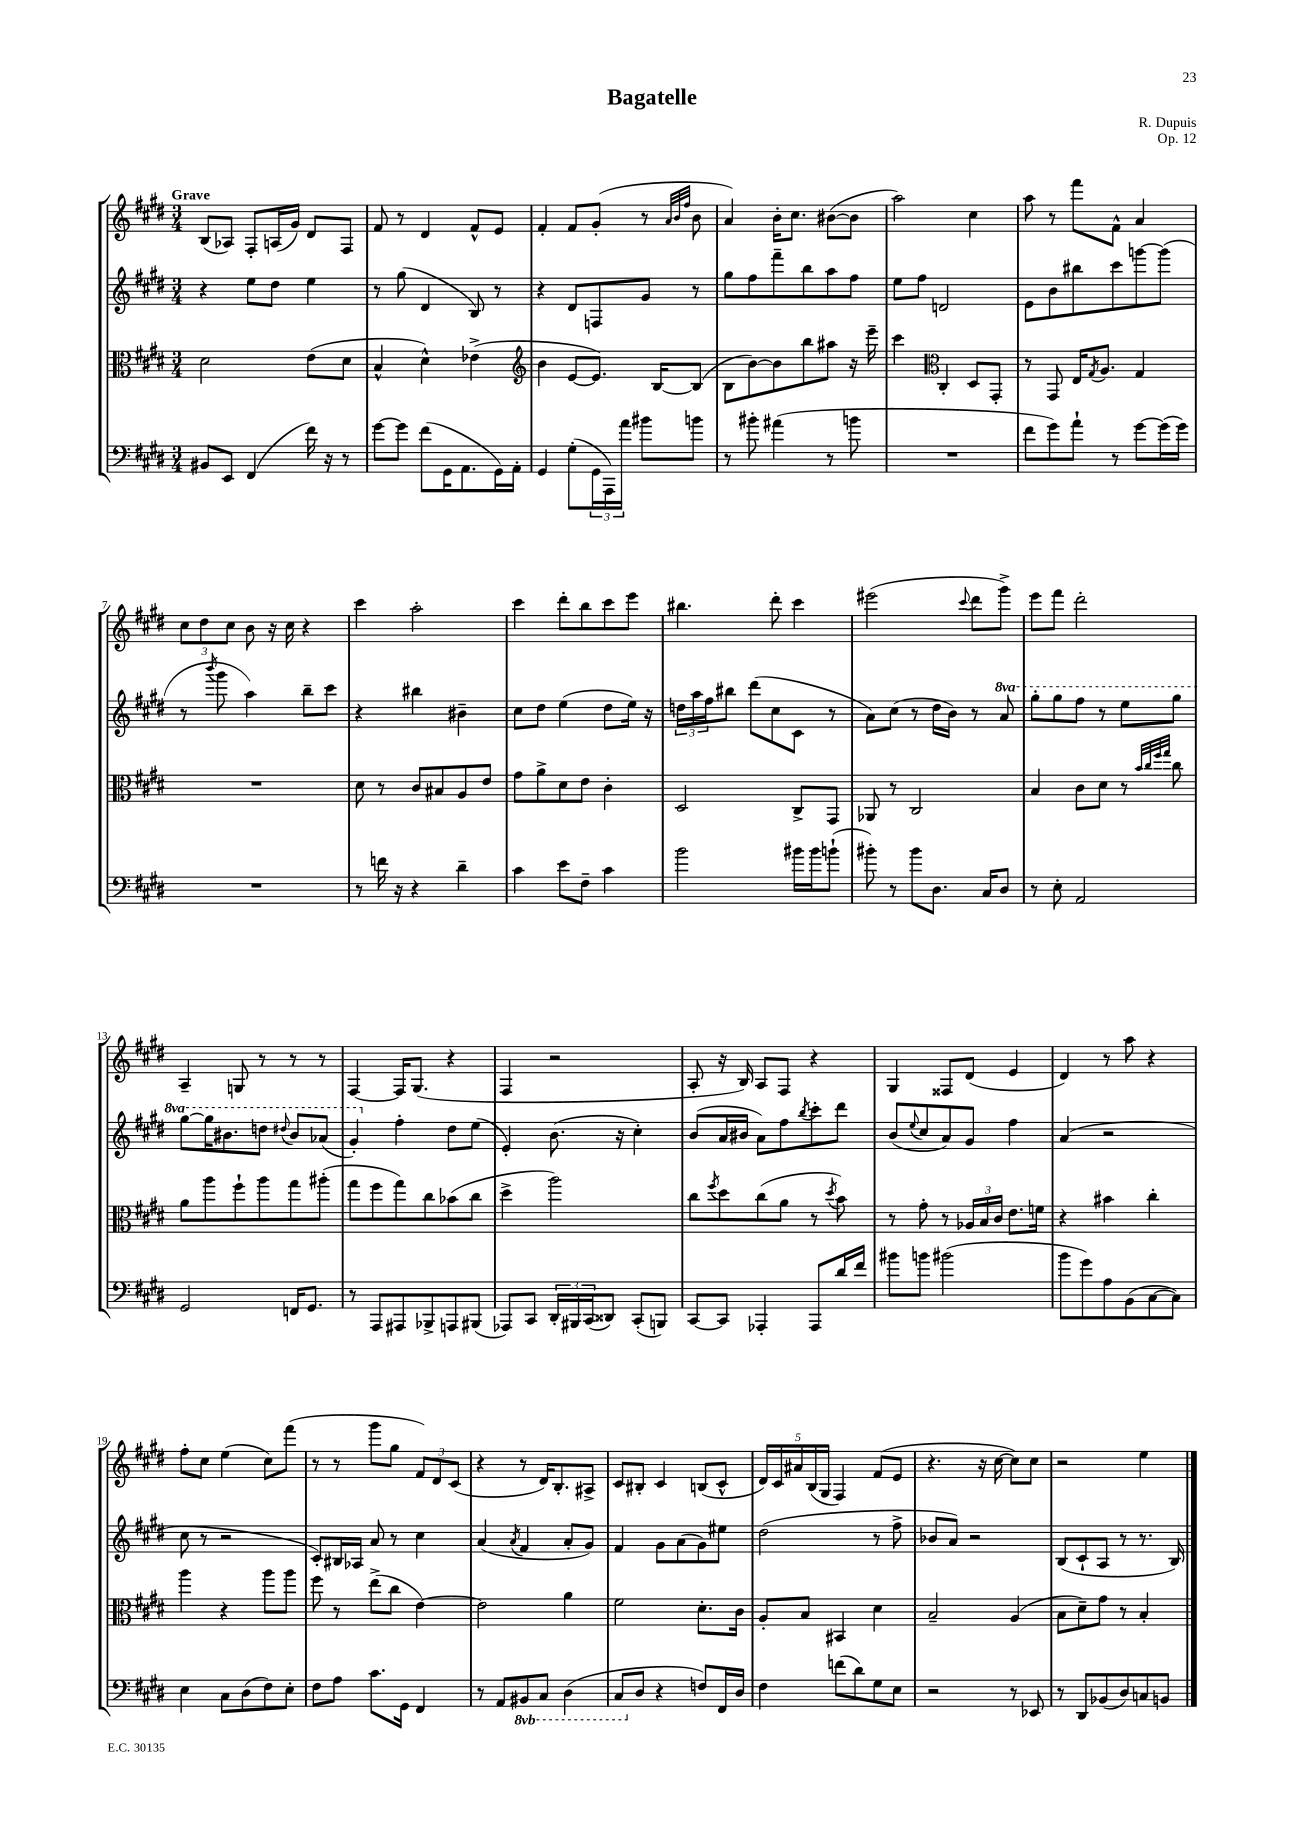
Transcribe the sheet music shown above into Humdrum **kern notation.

**kern	**kern	**kern	**kern
*staff4	*staff3	*staff2	*staff1
*clefF4	*clefC3	*clefG2	*clefG2
*k[f#c#g#d#]	*k[f#c#g#d#]	*k[f#c#g#d#]	*k[f#c#g#d#]
*M3/4	*M3/4	*M3/4	*M3/4
8BB#	2d#	4r	(8B
8EE	.	.	8A-)
(4FF#	.	8ee	8F#'
.	.	8dd#	(16A
.	.	.	16g#)
16f#)	(8e	4ee	8d#
16r	.	.	.
8r	8d#	.	8F#
=	=	=	=
[8g#	4B^^	8r	8f#
8g#]	.	(8gg#	8r
(8f#	4d#^^)	4d#	4d#
16GG#	.	.	.
8.AA	.	.	.
.	(4e-^	8B)	8f#^^
16GG#)	.	8r	8e
16AA'	.	.	.
=	=	=	=
*	*clefG2	*	*
4GG#	4b	4r	4f#'
(8G#'	[8e	8d#	8f#
24GG#	8.e])	8F	(8g#'
24AAA)	.	.	.
24a	.	.	.
8b#	.	8g#	8r
.	[16B	.	.
.	.	.	32qqa
.	.	.	32qqb
.	.	.	32qqff#
8b	(8B]	8r	8b
=	=	=	=
8r	8B	8gg#	4a)
8b#'	[8b)	8ff#	.
(4a#	8b]	8fff#~	16b'
.	.	.	8.cc#
.	8bb	8bb	.
8r	8aa#	8aa	([8b#
8b	16r	8ff#	8b#]
.	16eee~	.	.
=	=	=	=
2.r	4ccc#	8ee	2aa)
.	.	8ff#	.
*	*clefC3	*	*
.	4C#'	2d	.
.	8D#	.	4cc#
.	8GG#'	.	.
=	=	=	=
8f#	8r	8e	8aa
8g#)	8GG#	8b	8r
8a`	16E	8bb#	8fff#
.	8qG#	.	.
.	8.A	.	.
8r	.	8ccc#	8f#^^
[8g#	4G#	[8ggg	4a
(16g#]	.	(8ggg]	.
16g#)	.	.	.
=	=	=	=
2.r	2.r	8r	12cc#
.	.	.	12dd#
.	.	8qbbb	.
.	.	8ggg#	.
.	.	.	12cc#
.	.	4aa)	8b
.	.	.	16r
.	.	.	16cc#
.	.	8bb~	4r
.	.	8ccc#	.
=	=	=	=
8r	8d#	4r	4ccc#
16f	8r	.	.
16r	.	.	.
4r	8c#	4bb#	2aa'
.	8B#	.	.
4d#~	8A	4b#~	.
.	8e	.	.
=	=	=	=
4c#	8g#	8cc#	4ccc#
.	8a^	8dd#	.
8e	8d#	(4ee	8ddd#'
8F#~	8e	.	8bb
4c#	4c#'	8dd#	8ccc#
.	.	16ee)	8eee
.	.	16r	.
=	=	=	=
2b	2D#	24dd	4.bb#
.	.	24aa	.
.	.	24ff#	.
.	.	8bb#	.
.	.	(8ddd#	.
.	.	8cc#	8ddd#'
16b#	8C#^	8c#	4ccc#
16b#	.	.	.
(8b`	8GG#	8r	.
=	=	=	=
8b#')	8AA-	8a)	(2eee#
8r	8r	(8cc#	.
8b#	2C#	8r	.
8.D#	.	16dd#	.
.	.	16b)	.
.	.	.	8qqccc#
.	.	8r	8ddd#
16C#	.	.	.
8D#	.	8aa	8ggg#^)
=	=	=	=
8r	4B	8ggg#'	8eee
8E'	.	8ggg#	8fff#
2AA	8c#	8fff#	2ddd#'
.	8d#	8r	.
.	8r	8eee	.
.	32qqb	.	.
.	32qqcc#	.	.
.	32qqff#	.	.
.	32qqgg#	.	.
.	8cc#	8ggg#	.
=	=	=	=
2GG#	8a	[8ggg#	4A~
.	8aa	16ggg#]	.
.	.	8.bb#	.
.	8ff#`	.	8G
.	8aa	8ddd	8r
.	.	8qqddd#	.
16FF	8gg#	8bb#	8r
8.GG#	.	.	.
.	(8aa#'	(8aa-	8r
=	=	=	=
8r	8gg#	4gg#')	[4F#
8AAA	8ff#	.	.
8AAA#	8gg#)	4ff#'	16F#]
.	.	.	(8.G#
8BBB-^	8cc#	.	.
8AAA	(8b-	8dd#	4r
(8BBB#	8cc#	(8ee	.
=	=	=	=
8AAA-)	4dd#^	4e')	4F#
8CC#	.	.	.
24DD#'	2aa)	(8.b	2r
24BBB#	.	.	.
(24CC#	.	.	.
8DD##)	.	.	.
.	.	16r	.
(8CC#'	.	4cc#')	.
8BBB)	.	.	.
=	=	=	=
[8CC#	8cc#	(8b	8A'
.	8qff#	.	.
8CC#]	8dd#	16a	16r
.	.	16b#	16B)
4AAA-'	(8cc#	8a)	8A
.	8a	8ff#	8F#
.	.	8qbb	.
8AAA-	8r	8ccc#'	4r
.	8qdd#	.	.
16d#	8b)	8ddd#	.
16f#	.	.	.
=	=	=	=
8b#	8r	(8b	4G#
.	.	8qqee	.
8b	8g#'	8cc#	.
(2b#	8r	8a)	8F##
.	24A-	8g#	(8d#
.	24B	.	.
.	24c#	.	.
.	8.e	4ff#	4e
.	16f	.	.
=	=	=	=
8b	4r	(4a	4d#)
8g#)	.	.	.
8A	4b#	2r	8r
(8BB	.	.	8aa
[8C#	4cc#'	.	4r
8C#])	.	.	.
=	=	=	=
4E	4aa	8cc#	8ff#'
.	.	8r	8cc#
8C#	4r	2r	(4ee
(8D#	.	.	.
8F#)	8aa	.	8cc#)
8E'	8aa	.	(8fff#
=	=	=	=
8F#	8ff#	8c#')	8r
8A	8r	16B#	8r
.	.	16A-	.
8.c#	(8ee^	8a	8ggg#
.	8cc#	8r	8gg#
16GG#	.	.	.
4FF#	[4e)	4cc#	12f#)
.	.	.	12d#
.	.	.	(12c#
=	=	=	=
8r	2e]	(4a	4r
8AA	.	.	.
.	.	8qa	.
8BBB#	.	4f#	8r
8CC#	.	.	16d#)
.	.	.	8.B'
(4DD#	4a	8a'	.
.	.	8g#)	8A#^
=	=	=	=
8CC#	2f#	4f#	8c#
8D#	.	.	8B#'
4r	.	8g#	4c#
.	.	(8a	.
8F)	8.d#'	8g#)	(8B
16FF#	.	8ee#	8c#^^
16D#	16c#	.	.
=	=	=	=
4F#	8A'	(2dd#	20d#)
.	.	.	20c#
.	.	.	20a#
.	8B	.	.
.	.	.	(20B
.	.	.	20G#
(8f	4BB#	.	4F#)
8d#)	.	.	.
8G#	4d#	8r	(8f#
8E	.	8ff#^	8e
=	=	=	=
2r	2B~	8b-	4.r
.	.	8a)	.
.	.	2r	.
.	.	.	16r
.	.	.	[16cc#
8r	(4A	.	8cc#])
8EE-	.	.	8cc#
=	=	=	=
8r	8B	(8B	2r
8DD#	8d#~)	8c#`	.
(8BB-	8g#	8A	.
8D#)	8r	8r	.
8C	4B'	8.r	4ee
8BB	.	.	.
.	.	16B)	.
==	==	==	==
*-	*-	*-	*-
